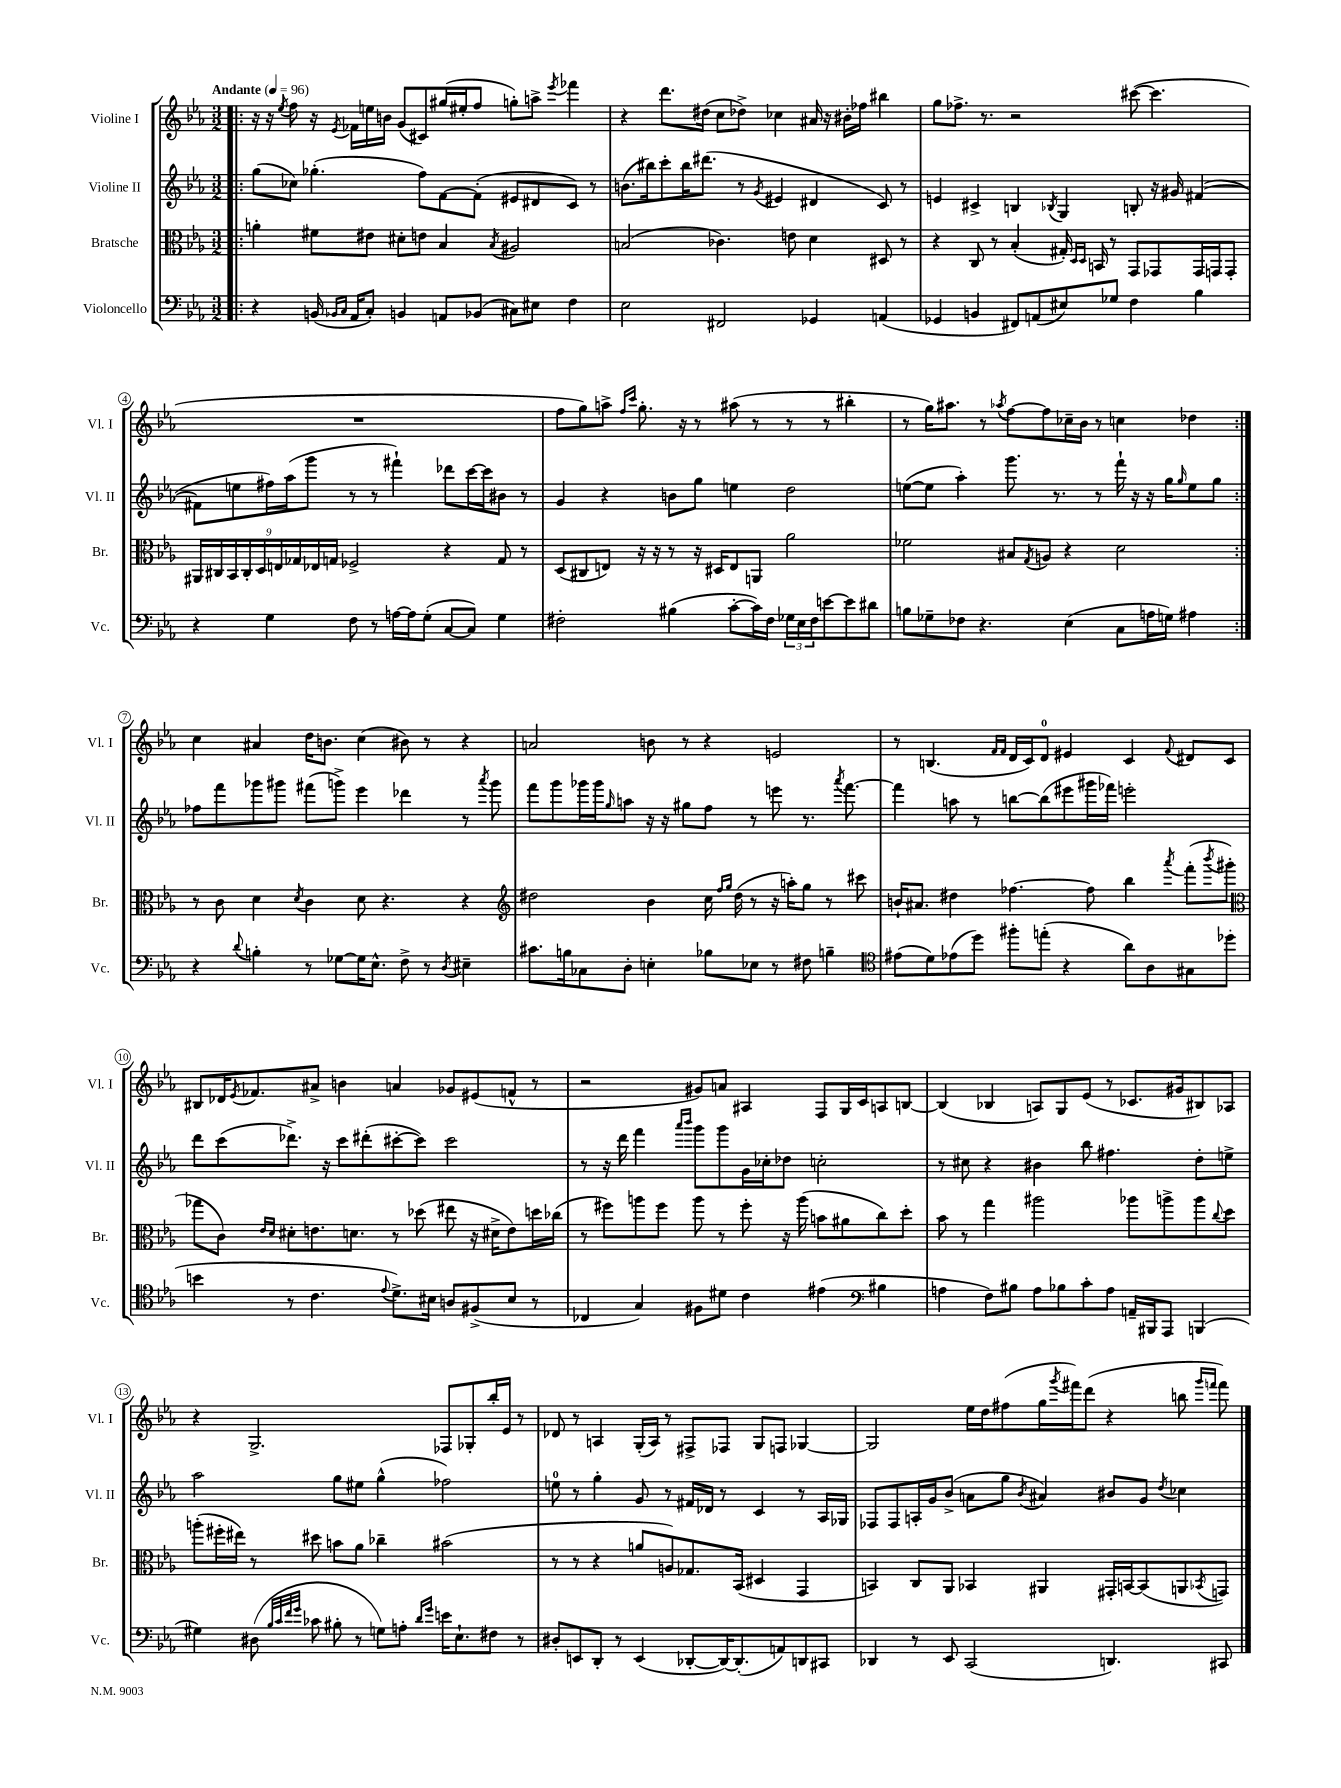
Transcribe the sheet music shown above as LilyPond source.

<<
\new StaffGroup <<
\new Staff = "s0" \with { instrumentName = "Violine I" shortInstrumentName = "Vl. I" } {
    \clef treble \key ees \major \numericTimeSignature \time 3/2 \tempo "Andante" 4 = 96
    \repeat volta 2 { \bar ".|:" r16 r16 \acciaccatura { ees''8 } f''8 r16 \acciaccatura { ees'8 } fes'16 e''16 b'16 g'8( cis'8) gis''16( eis''16-. f''8 g''8-.) a''8-> \acciaccatura { ees'''8 } fes'''4 |
    r4 d'''8. dis''16( c''8 des''8->) ces''4 ais'16 r16 bis'16-. fes''16 bis''4 |
    g''8 fes''8.-> r8. r2 cis'''8~( cis'''4. |
    R1. |
    f''8 g''8) a''8-> \grace { f''16 c'''16 } g''8.-. r16 r8 ais''8( r8 r8 r8 bis''4-. |
    r8 g''16) ais''8. r8 \acciaccatura { aes''8 } f''8~ f''8 ces''16-- bes'16 r8 c''4 des''4 | }
    c''4 ais'4 d''16 b'8. c''4( bis'8) r8 r4 |
    a'2 b'8 r8 r4 e'2 |
    r8 b4.( \grace { f'16 f'16 } d'16 c'16) d'8-0 eis'4 c'4 \appoggiatura { f'8 } dis'8 c'8 |
    bis8 des'16 \acciaccatura { ees'8 } fes'8. ais'8-> b'4 a'4 ges'8 eis'8( f'8-^ r8 |
    r2 gis'8) a'8 ais4 f8 g16 c'16 a8 b8~ |
    b4( bes4 a8) g8 ees'8( r8 ces'8. gis'16 bis8) aes8 |
    r4 g2.-> fes8 ges8-. bes''16-. ees'16 r8 |
    des'8 r8 a4 g16-.( a16) r8 fis8-> fes8 g8 f8 ges4~ |
    ges2 ees''16 d''16 fis''8( g''16 \acciaccatura { g'''8 } fis'''16) d'''8( r4 b''8 \grace { g'''16 f'''16 } f'''8) \bar "|." |
}
\new Staff = "s1" \with { instrumentName = "Violine II" shortInstrumentName = "Vl. II" } {
    \clef treble \key ees \major \numericTimeSignature \time 3/2
    \repeat volta 2 { \bar ".|:" g''8( ces''8) ges''4.-.( f''8) f'8~ f'8-.( eis'8 dis'8 c'8) r8 |
    b'8.( bis''16) c'''8-. bis''16 dis'''8.( r8 \acciaccatura { g'8 } eis'4 dis'4 c'8) r8 |
    e'4 cis'4-> b4 \acciaccatura { bes8 } g4 b8-. r16 gis'16 fis'4~( |
    fis'8 e''8 fis''16) aes''16( g'''8 r8 r8 fis'''4-!) des'''8 c'''16~ c'''16 bis'8 r8 |
    g'4 r4 b'8 g''8 e''4 d''2 |
    e''8~( e''8 aes''4-.) g'''8. r8. r8 f'''16-! r16 r16 g''16 \grace { g''16 } e''8 g''8 | }
    fes''8 f'''8 ges'''8 gis'''8 fis'''8( g'''8->) ees'''4 des'''4 r8 \acciaccatura { aes'''8 } g'''8 |
    f'''8 g'''8 ges'''16 ges'''16 \grace { g''16 } a''8 r16 r16 gis''8 f''8 r8 e'''8 r8. \acciaccatura { aes'''8 } f'''8.~ |
    f'''4 a''8 r8 b''8~ b''8( eis'''8 gis'''16 fes'''16) e'''2-. |
    d'''8 c'''8( des'''8.->) r16 c'''8 dis'''8-.( cis'''8~-. cis'''8) cis'''2 |
    r8 r16 d'''16 f'''4 \grace { aes'''16 bes'''16 } g'''8 g'''8 g'16 ces''16-. des''8 c''2-. |
    r8 cis''8 r4 bis'4 bes''8 fis''4. d''8-. e''8-> |
    aes''2 g''8 eis''8 g''4-^( fes''2) |
    e''8-0 r8 g''4-. g'8 r8 fis'16 des'16 r8 c'4 r8 aes16 ges16 |
    fes8 fes8 a16-. g'16 bes'8->( a'8 g''8 \acciaccatura { bes'8 } ais'4) bis'8 g'8 \acciaccatura { d''8 } ces''4 \bar "|." |
}
\new Staff = "s2" \with { instrumentName = "Bratsche" shortInstrumentName = "Br." } {
    \clef alto \key ees \major \numericTimeSignature \time 3/2
    \repeat volta 2 { \bar ".|:" a'4-. fis'8 eis'8 dis'8-. e'8 bes4 \acciaccatura { bes8 } ais2 |
    b2( ces'4.) e'8 d'4 dis8 r8 |
    r4 c8 r8 bes4-.( gis16-.) \grace { d16 d16 } b,16 r8 g,8 ges,8 ges,16 g,16 g,8-. |
    \tuplet 9/8 { ais,16 cis16 bes,16 cis16-. d16 e16 ges16 ees16 g16 } fes2-> r4 g8 r8 |
    d8( cis8 e8) r16 r16 r8 r16 dis16 e8 a,8 aes'2 |
    fes'2 bis8 \acciaccatura { g8 } a8 r4 d'2 | }
    r8 c'8 d'4 \acciaccatura { d'8 } c'4 d'8 r4. r4 |
    \clef treble dis''2 bes'4 c''16 \grace { f''16 g''16 } dis''16( r8 r16 a''16-.) g''8 r8 cis'''8 |
    b'16-! ais'8. dis''4 fes''4.~ fes''8 bes''4 \acciaccatura { aes'''8 } f'''8-.( \acciaccatura { bes'''8 } gis'''8-. |
    \clef alto ges''8 c'8) \grace { ees'16 d'16 } dis'8-. e'8. d'8. r8 des''8( eis''8 r16 dis'16-> e'8) d''16 ces''16( |
    r8 fis''8) a''8 fis''8 a''8 r8 fis''8-. r16 a''16( b'8 ais'8 c''8) d''8-. |
    bes'8 r8 g''4 ais''2 aes''8 a''8-> a''8 \appoggiatura { c''8 } d''8 |
    a''8-.( fis''16-. eis''16) r8 dis''8 b'8 aes'8 ces''4-- bis'2( |
    r8 r8 r4 a'8 a8) ges8. bes,16( dis4 g,4 |
    b,4) c8 aes,8 bes,4 ais,4 gis,16-. b,16~ b,8( a,8 \acciaccatura { bes,8 } g,8) \bar "|." |
}
\new Staff = "s3" \with { instrumentName = "Violoncello" shortInstrumentName = "Vc." } {
    \clef bass \key ees \major \numericTimeSignature \time 3/2
    \repeat volta 2 { \bar ".|:" r4 b,16( \grace { bes,16 c16 } aes,16 c8-.) b,4 a,8 bes,8( cis8) eis8 f4 |
    ees2 fis,2 ges,4 a,4( |
    ges,4 b,4 fis,8) a,8( eis8) ges8 f4 bes4 |
    r4 g4 f8 r8 a16~ a16 g8-.( c8~ c8) g4 |
    fis2-. bis4( c'8~-. c'16) fis16 \tuplet 3/2 { ges16 ees16 fis16 } e'8~ e'8 dis'8 |
    b8 ges8-- fes8 r4. ees4( c8 a16 g16) ais4 | }
    r4 \appoggiatura { d'8 } b4-. r8 ges8~ ges16 ees8.-^ f8-> r8 \acciaccatura { d8 } eis4-- |
    cis'8. b16 ces8 d8-. e4-. bes8 ees8 r8 fis8 b4-- |
    \clef tenor eis'8( d'8) ees'8( d''8) fis''8-. e''8-.( r4 aes'8) aes8 gis8 des''8( |
    b'4 r8 c'4. \appoggiatura { ees'8 } d'8.->) bis16 a8 fis8->( bis8 r8 |
    ces4 g4) fis8 dis'8 c'4 eis'4( \clef bass bis4 |
    a4 f8) bis8 a8 bes8 c'8-. a8 a,16-- bis,,16 aes,,8 b,,4( |
    gis4) dis8( \grace { bes32 c'32 f'32 g'32 } ces'8 bis8-. r8 g8) a8-. \grace { d'16 g'16 } e'16 ees8.-! fis8 r8 |
    dis8-. e,8 d,8-. r8 e,4( des,8~-. des,16~) des,8.-.( a,8) d,8 cis,8 |
    des,4 r8 ees,8 c,2( d,4.) cis,8 \bar "|." |
}
>>
>>
\layout { \context { \Score \override BarNumber.stencil = #(make-stencil-circler 0.1 0.3 ly:text-interface::print) } }
